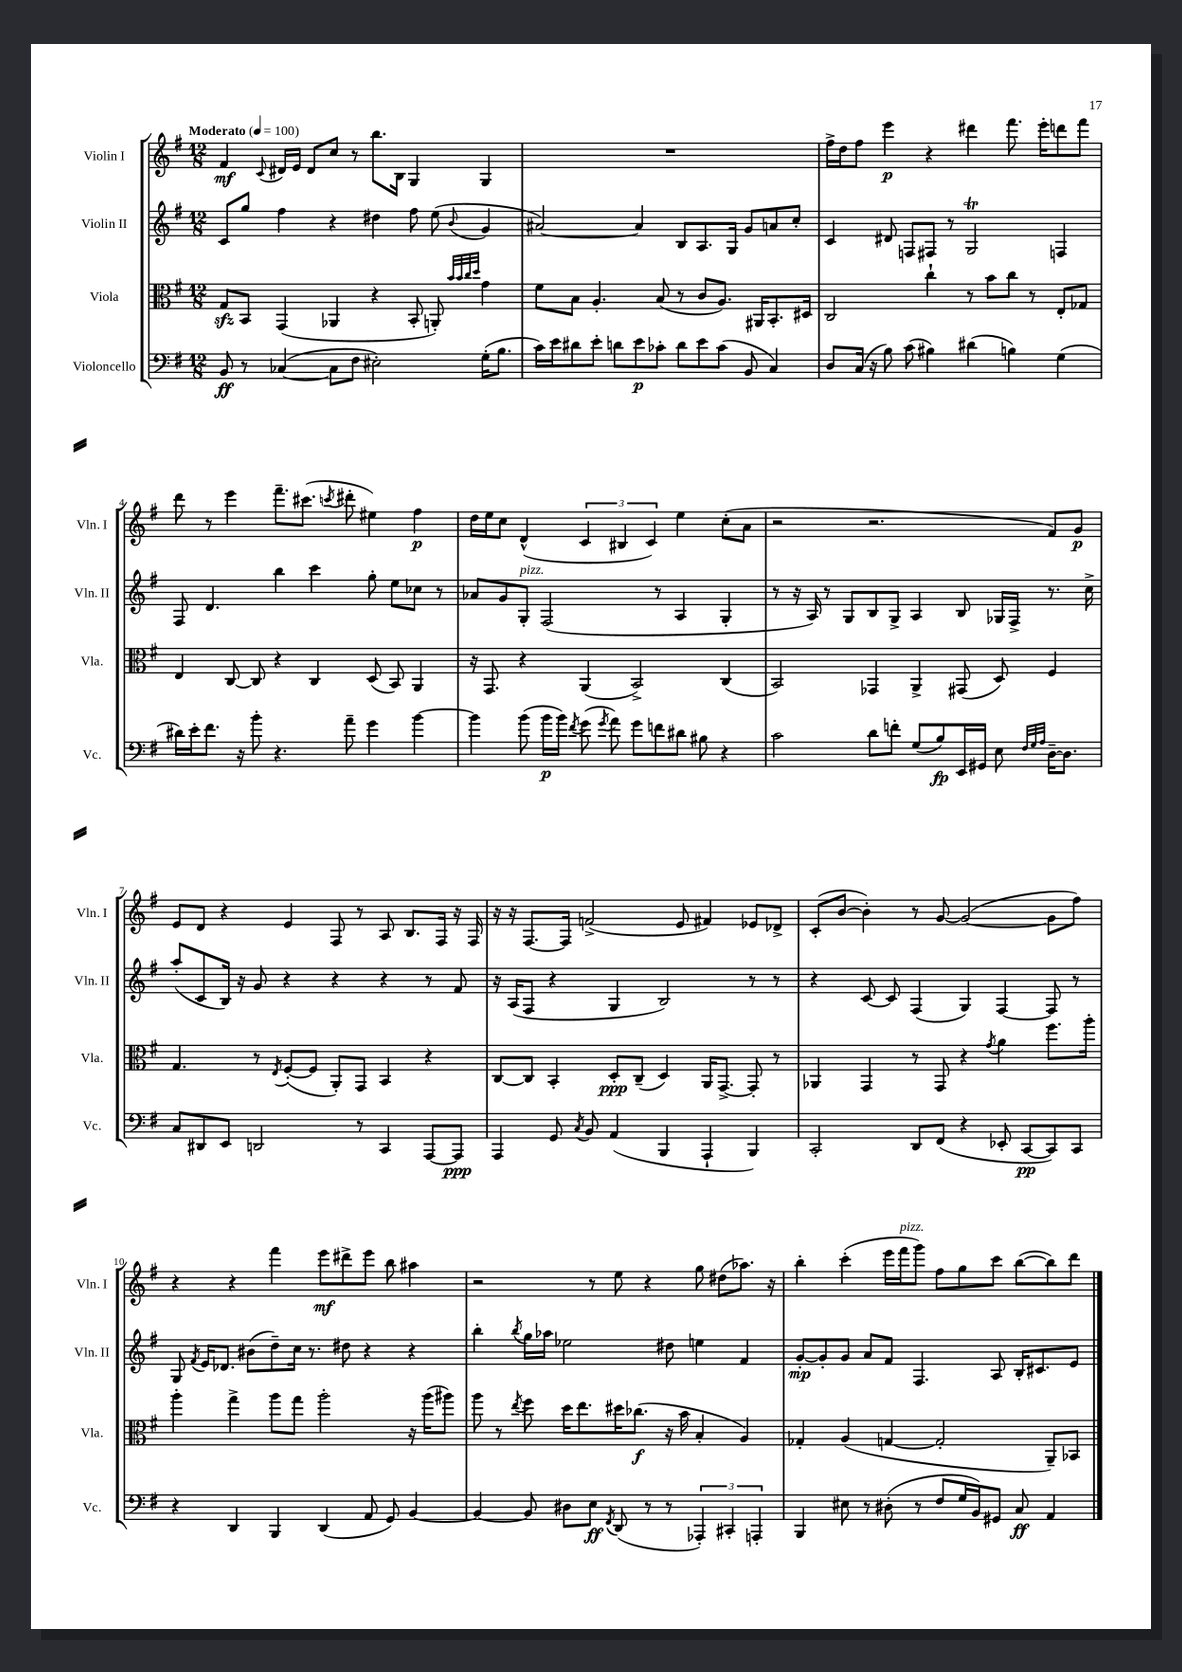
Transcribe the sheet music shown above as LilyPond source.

<<
\new StaffGroup <<
\new Staff = "s0" \with { instrumentName = "Violin I" shortInstrumentName = "Vln. I" } {
    \clef treble \key g \major \numericTimeSignature \time 12/8 \tempo "Moderato" 4 = 100
    \autoBeamOff fis'4\mf \appoggiatura { c'8 } dis'16[ e'16] dis'8[ c''8] r8 b''8.[ b16] g4 g4 |
    R1. |
    fis''16[-> d''16 fis''8] e'''4\p r4 dis'''4 fis'''8. e'''16[-. d'''8 fis'''8] |
    d'''8 r8 e'''4 fis'''8.[-- cis'''8.]( \acciaccatura { c'''8 } dis'''8-. eis''4) fis''4\p |
    d''16[ e''16 c''8] d'4-^( \tuplet 3/2 { c'4 bis4 c'4) } e''4 c''8[-.( a'8] |
    r2 r2. fis'8[) g'8]\p |
    e'8[ d'8] r4 e'4 fis8 r8 a8 b8.[ fis16] r16 fis16 |
    r16 r16 fis8.[~ fis16] f'2->( e'8 fis'4) ees'8[ des'8]-> |
    c'8[-.( b'8]~ b'4-.) r8 g'8~ g'2~( g'8[ fis''8]) |
    r4 r4 fis'''4 e'''8[\mf dis'''8-> e'''8] b''8 ais''4 |
    r2 r8 e''8 r4 g''8 dis''8[( aes''8.]) r16 |
    b''4-. c'''4-.( e'''16[ fis'''16^\markup { \italic "pizz." } g'''8]) fis''8[ g''8 c'''8] b''8[~( b''8) d'''8] \bar "|." |
}
\new Staff = "s1" \with { instrumentName = "Violin II" shortInstrumentName = "Vln. II" } {
    \clef treble \key g \major \numericTimeSignature \time 12/8
    \autoBeamOff c'8[ g''8] fis''4 r4 dis''4 fis''8 e''8( \appoggiatura { b'8 } g'4 |
    ais'2~) ais'4 b8[ a8. g16] g'8[ a'8 c''8]-. |
    c'4 dis'8 f8[ fis8] r8 g2\trill f4 |
    fis8 d'4. b''4 c'''4 g''8-. e''8[ ces''8] r8 |
    aes'8[ g'8 g8]-.^\markup { \italic "pizz." } fis2( r8 a4 g4-. |
    r8 r16 a16) r8 g8[ b8 g8]-> a4 b8 ges16[ fis16]-> r8. c''16-> |
    a''8[-.( c'8 b16]) r16 g'8 r4 r4 r4 r8 fis'8 |
    r16 a16[( fis8] r4 g4 b2) r8 r8 |
    r4 c'8~ c'8 fis4( g4) fis4~ fis8 r8 |
    g8 \acciaccatura { fis'8 } e'16[ des'8.] bis'8[( d''8--) c''16] r8. dis''8 r4 r4 |
    b''4-. \acciaccatura { b''8 } g''16[ aes''16] ees''2 dis''8 e''4 fis'4 |
    g'8[~-.\mp g'8-. g'8] a'8[ fis'8] fis4. a8 b16[-. cis'8. e'8] \bar "|." |
}
\new Staff = "s2" \with { instrumentName = "Viola" shortInstrumentName = "Vla." } {
    \clef alto \key g \major \numericTimeSignature \time 12/8
    \autoBeamOff g8[\sfz b,8] g,4( aes,4 r4 b,8-. a,8-.) \grace { b'32[ b'32 c''32 d''32] } g'4 |
    fis'8[ b8] a4.-. b8( r8 c'8[ a8.]) ais,16[ b,8.-. dis16] |
    c2 c''4-! r8 b'8[ c''8] r8 e8[-. ges8] |
    e4 c8~ c8 r4 c4 d8( b,8) a,4 |
    r16 g,8. r4 a,4( b,2->) c4( |
    b,2) ges,4 a,4-> gis,8( d8) fis4 |
    g4. r8 \acciaccatura { e8 } fis8[~-.( fis8] a,8[-.) g,8] b,4 r4 |
    c8[~ c8] b,4-. d8[-.\ppp c8]--( d4) a,16[ g,8.]~-> g,8-. r8 |
    aes,4 g,4 r8 g,8 r4 \acciaccatura { g'8 } a'4 fis''8.[ a''16]-. |
    a''4-. g''4-> a''8[ g''8] a''2-. r16 a''16[( ais''8]) |
    a''8 r8 \acciaccatura { e''8 } fis''8 d''16[ e''8. dis''16 ces''8.]\f( r16 b'16 b4-. a4) |
    ges4-. a4( g4~ g2-. a,8[--) bes,8] \bar "|." |
}
\new Staff = "s3" \with { instrumentName = "Violoncello" shortInstrumentName = "Vc." } {
    \clef bass \key g \major \numericTimeSignature \time 12/8
    \autoBeamOff b,8\ff r8 ces4~( ces8[ fis8] eis2-.) g16[-.( b8.] |
    c'16[) e'16 dis'8 e'8]-. d'8[ e'8\p ces'8]-. d'8[ e'8 ces'8]( b,8 c4) |
    d8[ c16]( r16 b8) c'8( bis4) dis'4( b4) g4( |
    dis'16[) e'16-. fis'8.] r16 b'8-. r4. a'8-- g'4 b'4~ |
    b'4 b'8( b'16[\p b'16]) \acciaccatura { fis'8 } g'8( \acciaccatura { g'8 } a'8) g'8[ f'8 dis'8] bis8 r4 |
    c'2 d'8[ f'8]-. g8[( b8\fp) e,16 gis,16] e8 \grace { fis32[ g32 a32] } d16[~-- d8.] |
    c8[ dis,8 e,8] d,2 r8 c,4 a,,8[~ a,,8]\ppp |
    a,,4 g,8 \acciaccatura { c8 } b,8 a,4( b,,4 a,,4-! b,,4) |
    c,2-. d,8[ fis,8]( r4 ees,8-. c,8[~\pp c,8) c,8] |
    r4 d,4 b,,4 d,4( a,8 g,8) b,4~ |
    b,4~ b,8 dis8[ e8]\ff \acciaccatura { fis,8 } d,8( r8 r8 \tuplet 3/2 { aes,,4-.) cis,4-. a,,4-. } |
    b,,4 eis8 r8 dis8-.( r8 fis8[ g16 b,16) gis,8] c8\ff a,4 \bar "|." |
}
>>
>>
